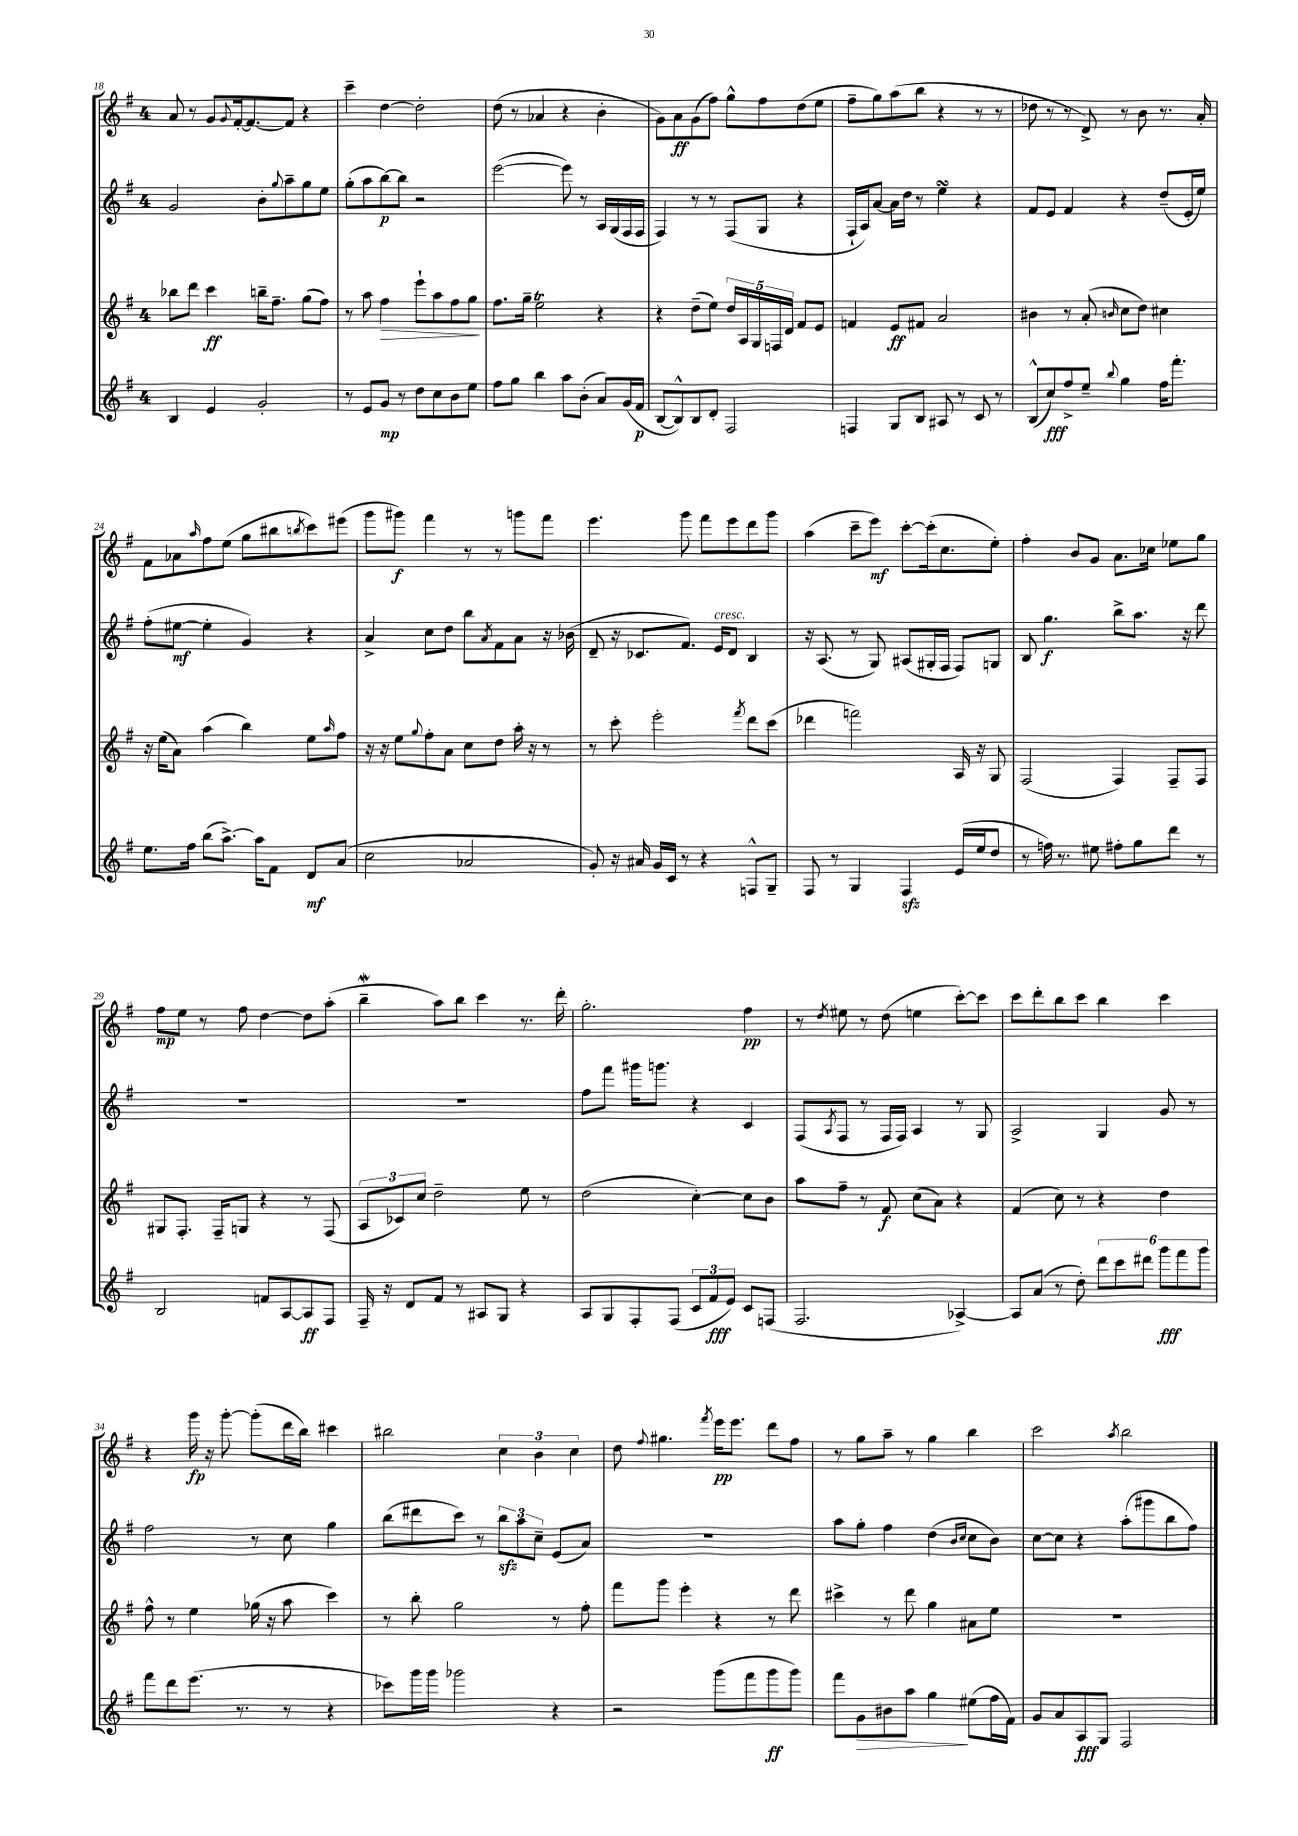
<<
\new StaffGroup <<
\new Staff = "s0" {
    \clef treble \key g \major \once \override Staff.TimeSignature.style = #'single-digit \time 4/4
    a'8 r8 g'8 \appoggiatura { g'8 } fis'16~-. fis'8.~ fis'8 r4 |
    c'''4-- d''4~ d''2-. |
    d''8( r8 aes'4 r4 b'4-. |
    g'8) a'8\ff g'8( fis''8) g''8-^ fis''8 d''8( e''8 |
    fis''8-- g''8) a''8( b''8 r4 r8 r8 |
    des''8 r8 r8 d'8->) r8 b'8 r8. a'16-. |
    fis'8 aes'8 \grace { a''16 } fis''8 e''8( g''8 bis''8 \acciaccatura { b''8 } c'''8) eis'''8( |
    g'''8 gis'''8\f) fis'''4 r8 r8 g'''8 fis'''8 |
    e'''4. g'''8 fis'''8 e'''8 d'''8 g'''8 |
    a''4( c'''8-- e'''8\mf) c'''8~-. c'''16-.( c''8. e''8-.) |
    fis''4-. b'8 g'8 a'8. ces''16 ees''8 g''8 |
    fis''8\mp e''8 r8 fis''8 d''4~ d''8 a''8-.( |
    b''4--\mordent a''8) b''8 c'''4 r8. d'''16-. |
    g''2.-. fis''4\pp |
    r8 \acciaccatura { d''8 } eis''8 r8 d''8( e''4 c'''8~-.) c'''8 |
    c'''8 d'''8-. b''8 c'''8 b''4 c'''4 |
    r4 g'''16\fp r16 g'''8~-. g'''8-.( d'''16 b''16) cis'''4 |
    bis''2 \tuplet 3/2 { c''4 b'4 c''4 } |
    d''8 \appoggiatura { fis''8 } gis''4. \acciaccatura { fis'''8 } e'''16\pp e'''8. d'''8 fis''8 |
    r8 g''8 a''8-- r8 g''4 b''4 |
    c'''2 \acciaccatura { a''8 } b''2 \bar "|." |
}
\new Staff = "s1" {
    \clef treble \key g \major \once \override Staff.TimeSignature.style = #'single-digit \time 4/4
    g'2 b'8-. \appoggiatura { g''8 } a''8-- g''8 e''8 |
    g''8-.( a''8 b''8~\p) b''8 r2 |
    e'''2~( e'''8) r8 a16 g16( fis16 fis16 |
    fis4) r8 r8 fis8( g8 r4 |
    fis16-! a16) a'8~ a'16 d''16 r8 e''4\turn r4 |
    fis'8 e'8 fis'4 r4 d''8--( e'16-. e''16) |
    fis''8-.( eis''8~\mf eis''4-. g'4) r4 |
    a'4-> c''8 d''8 b''8 \acciaccatura { a'8 } fis'8 a'8 r16 bes'16( |
    d'8-- r16 ces'8. fis'8.) e'16^\markup { \italic "cresc." } d'8 b4 |
    r16 a8.( r8 g8) ais8( gis16-. fis16 fis8) g8 |
    b8 g''4.\f b''8-> a''8. r16 d'''8 |
    R1 |
    R1 |
    fis''8 fis'''8 gis'''16 g'''8. r4 c'4 |
    fis8( \acciaccatura { a8 } fis8 r8 fis16 fis16) a4 r8 g8 |
    a2-> g4 g'8 r8 |
    fis''2 r8 c''8 g''4 |
    b''8( dis'''8 c'''8) r8 \tuplet 3/2 { b''8\sfz a''8 c''8-- } e'8( a'8) |
    R1 |
    a''8 g''8-. fis''4 d''4( \grace { b'16 c''16 } c''8 b'8) |
    c''8~ c''8 r4 a''8-.( gis'''8 b''8 fis''8) \bar "|." |
}
\new Staff = "s2" {
    \clef treble \key g \major \once \override Staff.TimeSignature.style = #'single-digit \time 4/4
    bes''8 d'''8 c'''4\ff b''16-- fis''8.-- g''8( fis''8) |
    r8 a''8 fis''4\> e'''8-! a''8 fis''8 g''8\! |
    fis''8. g''16-- e''2\trill r4 |
    r4 d''8--( e''8) \tuplet 5/4 { d''16 a16 g16 f16 d'16 } fis'8 e'8 |
    f'4 e'8\ff fis'8 a'2 |
    bis'4 r8 a'8-.( \grace { b'16 } c''8 d''8) cis''4 |
    r16 e''16( a'8) a''4( b''4) e''8 \grace { a''16 } fis''8 |
    r16 r16 e''8 \appoggiatura { g''8 } fis''8-. a'8 c''8 d''8 a''16-. r16 r8 |
    r8 c'''8-. e'''2-. \acciaccatura { fis'''8 } d'''8 c'''8( |
    des'''4 f'''2) a16 r16 g8 |
    fis2( fis4) fis8-- fis8 |
    gis8 fis8.-. fis16-- g8 r4 r8 fis8( |
    \tuplet 3/2 { a8 ces'8) c''8 } d''2-- e''8 r8 |
    d''2( c''4~-.) c''8 b'8 |
    a''8 fis''8-- r8 fis'8\f c''8( a'8) r4 |
    fis'4( c''8) r8 r4 d''4 |
    fis''8-^ r8 e''4 ges''16( r16 a''8 c'''4) |
    r8 b''8-. g''2 r8 fis''8-. |
    fis'''8 g'''8 e'''4-. r4 r8 d'''8 |
    cis'''4-> r8 d'''8 g''4 ais'8 e''8 |
    R1 \bar "|." |
}
\new Staff = "s3" {
    \clef treble \key g \major \once \override Staff.TimeSignature.style = #'single-digit \time 4/4
    b4 e'4 g'2-. |
    r8 e'8 g'8\mp r8 d''8 c''8 b'8 e''8 |
    fis''8 g''8 b''4 a''8 b'8-.( a'8) g'16( fis'16\p |
    b8~ b8-^) b8 d'8-. fis2 |
    f4 g8 b8 ais8 r8 c'8 r8 |
    b8-^( c''8\fff) fis''8-> e''8-- \appoggiatura { b''8 } g''4 fis''16 fis'''8.-. |
    e''8. fis''16 b''8( a''8.~->) a''16 fis'8 d'8\mf a'8( |
    c''2 aes'2 |
    g'8-.) r16 ais'16 g'16 c'16 r8 r4 f8-^ g8-- |
    fis8 r8 g4 fis4\sfz e'16( e''16 d''8 |
    r8 f''16) r8. eis''8 fis''8-. g''8 d'''8 r8 |
    b2 f'8 a8~ a8\ff fis8 |
    fis16-- r16 d'8 fis'8 r8 ais8 g8 r4 |
    a8 g8 fis8-. fis8( \tuplet 3/2 { c'8 fis'8\fff e'8) } c'8 f8( |
    fis2. aes4~->) |
    aes8 a'8( r8 d''8-.) \tuplet 6/4 { d'''8 c'''8 dis'''8 g'''8\fff fis'''8 g'''8 } |
    fis'''8 d'''8 e'''8.( r8. r8 r4 |
    ces'''8) g'''16 g'''16 ges'''2 r4 |
    r2 g'''8( fis'''8 g'''8\ff g'''8) |
    fis'''8 g'8\> bis'8 a''8 g''4\! eis''8( fis''16 fis'16) |
    g'8 a'8 a8\fff g8 fis2 \bar "|." |
}
>>
>>
\layout { \context { \Score currentBarNumber = #18 } }
